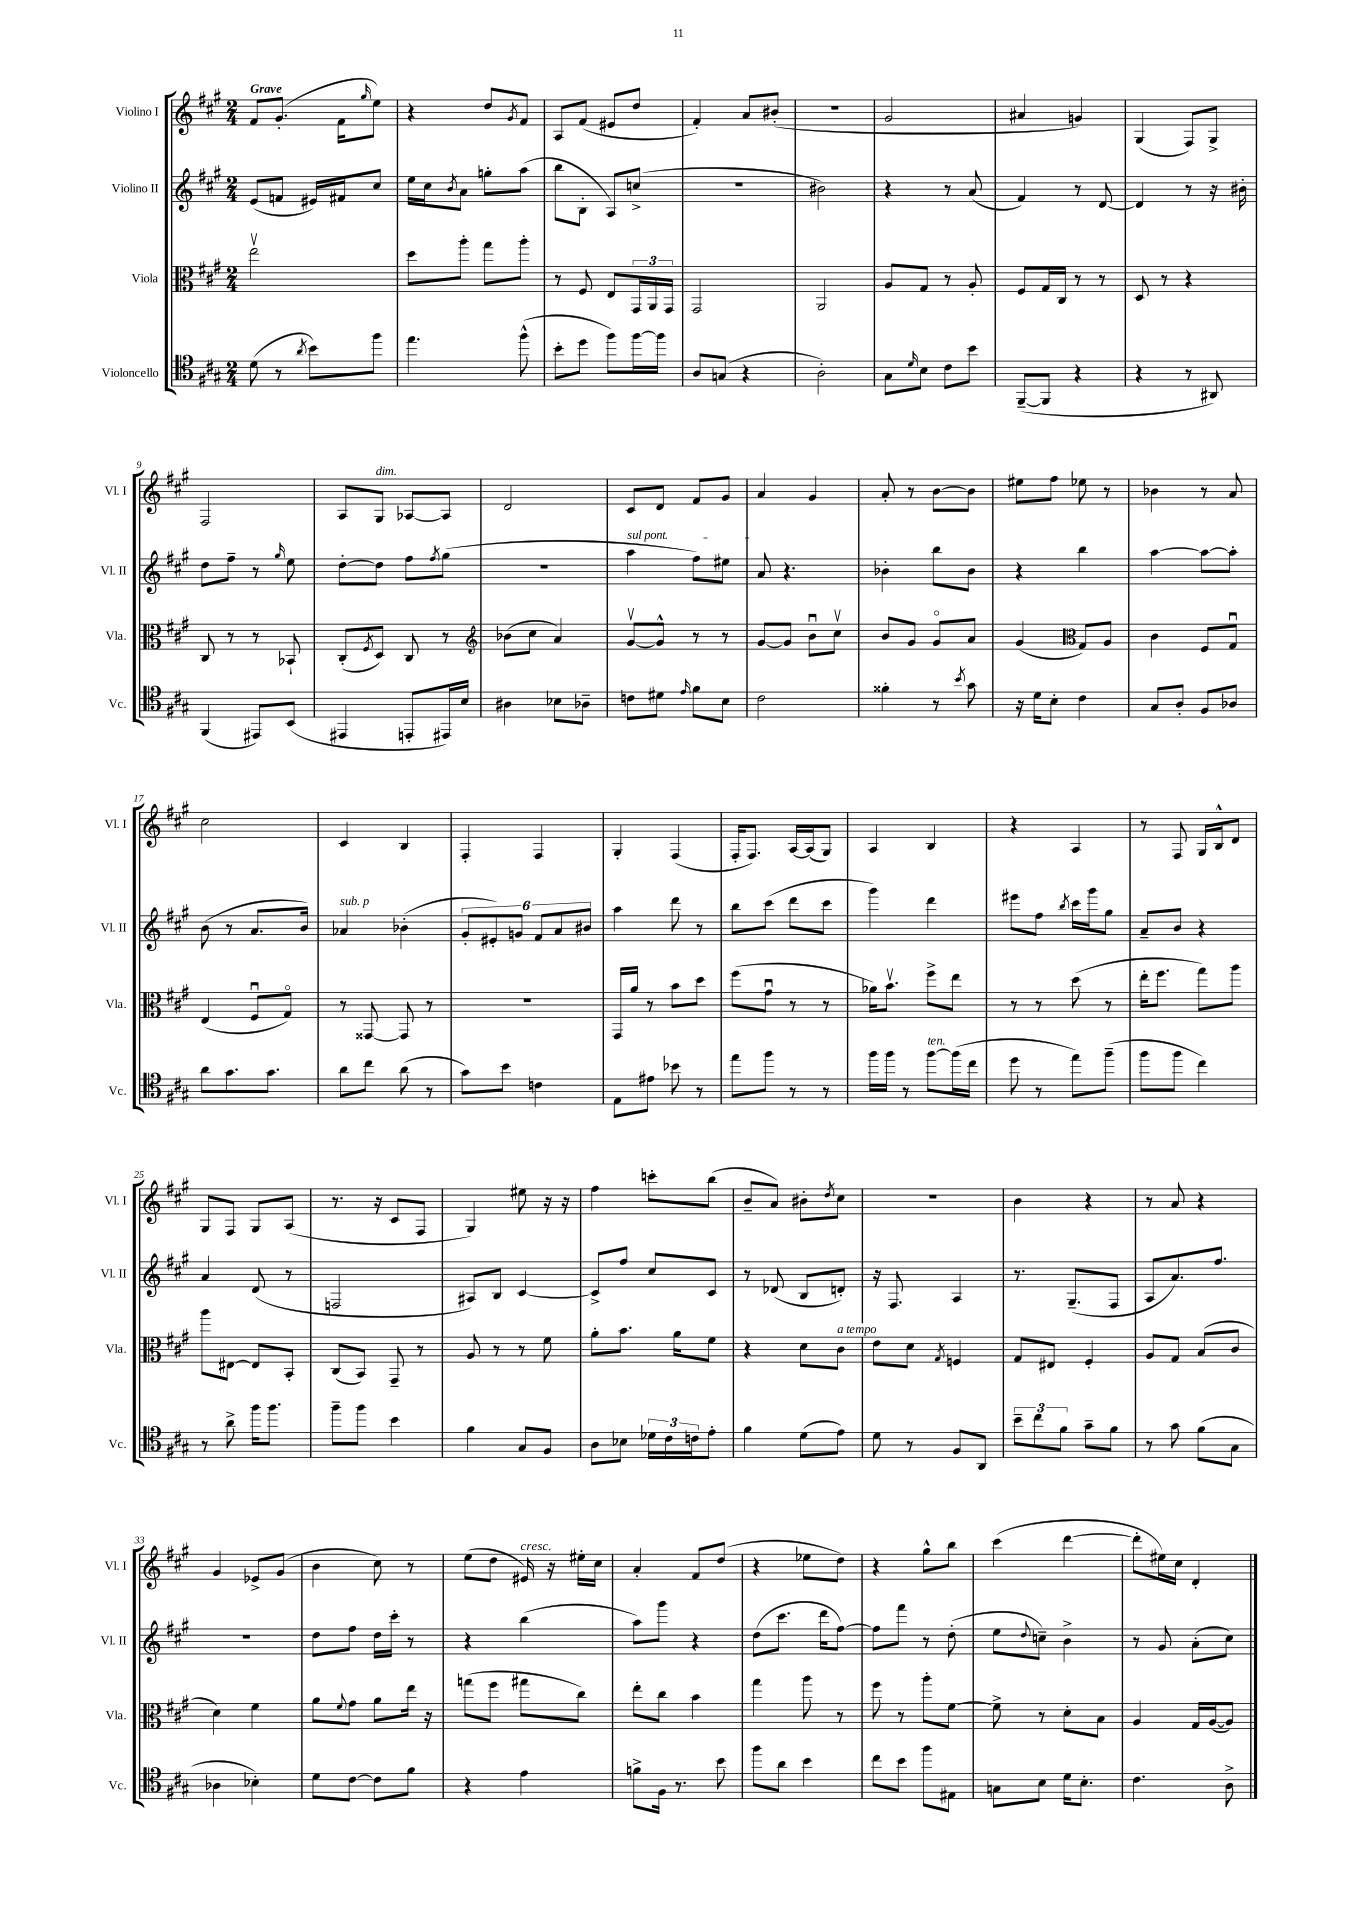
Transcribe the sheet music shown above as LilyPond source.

<<
\new StaffGroup <<
\new Staff = "s0" \with { instrumentName = "Violino I" shortInstrumentName = "Vl. I" } {
    \clef treble \key a \major \numericTimeSignature \time 2/4 \tempo "Grave"
    fis'8 gis'8.-.( fis'16 \grace { gis''16 } e''8) |
    r4 d''8 \acciaccatura { gis'8 } fis'8 |
    a8 fis'8( eis'8 d''8 |
    fis'4-.) a'8 bis'8-.( |
    R2 |
    gis'2 |
    ais'4 g'4) |
    gis4( fis8) gis8-> |
    fis2 |
    a8 gis8^\markup { \italic "dim." } aes8~ aes8 |
    d'2 |
    cis'8 d'8 fis'8 gis'8 |
    a'4 gis'4 |
    a'8-. r8 b'8~ b'8 |
    eis''8 fis''8 ees''8 r8 |
    bes'4 r8 a'8 |
    cis''2 |
    cis'4 b4 |
    fis4-. fis4 |
    gis4-. fis4( |
    fis16-. fis8.) a16~ a16( gis8) |
    a4 b4 |
    r4 a4 |
    r8 fis8 gis16 b16-^ d'8 |
    gis8 fis8 gis8 a8( |
    r8. r16 cis'8 fis8 |
    gis4) eis''8 r16 r16 |
    fis''4 c'''8-. b''8( |
    b'8-- a'8) bis'8-. \acciaccatura { d''8 } cis''8 |
    R2 |
    b'4 r4 |
    r8 a'8 r4 |
    gis'4 ees'8-> gis'8( |
    b'4 cis''8) r8 |
    e''8( d''8 eis'16^\markup { \italic "cresc." }) r16 eis''16-. cis''16 |
    a'4-. fis'8 d''8( |
    r4 ees''8 d''8) |
    r4 gis''8-^ b''8 |
    cis'''4( d'''4~ |
    d'''8-. eis''16) cis''16 d'4-. \bar "|." |
}
\new Staff = "s1" \with { instrumentName = "Violino II" shortInstrumentName = "Vl. II" } {
    \clef treble \key a \major \numericTimeSignature \time 2/4
    e'8( f'8 eis'16) fis'16 cis''8 |
    e''16 cis''16 \acciaccatura { b'8 } a'8 g''8-. a''8( |
    b''8 b8-. a8) c''8->( |
    R2 |
    bis'2) |
    r4 r8 a'8( |
    fis'4) r8 d'8~ |
    d'4 r8 r16 bis'16-. |
    d''8 fis''8-- r8 \grace { gis''16 } e''8 |
    d''8~-. d''8 fis''8 \acciaccatura { fis''8 } gis''8( |
    R2 |
    \once \override TextSpanner.bound-details.left.text = \markup { \italic "sul pont." } a''4\startTextSpan fis''8) eis''8 |
    a'8\stopTextSpan r4. |
    bes'4-. b''8 bes'8 |
    r4 b''4 |
    a''4~ a''8~ a''8-. |
    b'8( r8 a'8. b'16) |
    aes'4^\markup { \italic "sub. p" } bes'4-.( |
    \tuplet 6/4 { gis'8-. eis'8-.) g'8 fis'8 a'8 bis'8 } |
    a''4 d'''8 r8 |
    b''8 cis'''8( d'''8 cis'''8 |
    gis'''4) d'''4 |
    eis'''8 fis''8 \acciaccatura { b''8 } cis'''16 gis'''16 gis''8 |
    a'8-- b'8 r4 |
    a'4 d'8( r8 |
    f2 |
    ais8) b8 cis'4~ |
    cis'8-> fis''8 cis''8 cis'8 |
    r8 des'8( b8 d'8-.) |
    r16 fis8. a4 |
    r8. gis8.--( fis8 |
    a8 a'8.) fis''8. |
    R2 |
    d''8 fis''8 d''16 cis'''16-. r8 |
    r4 b''4( |
    a''8) gis'''8 r4 |
    d''8( cis'''8. d'''16 fis''8~) |
    fis''8 fis'''8 r8 d''8-.( |
    e''8 \appoggiatura { d''8 } c''8--) b'4-> |
    r8 gis'8 a'8-.( cis''8) \bar "|." |
}
\new Staff = "s2" \with { instrumentName = "Viola" shortInstrumentName = "Vla." } {
    \clef alto \key a \major \numericTimeSignature \time 2/4
    e''2\upbow |
    d''8 a''8-. gis''8 a''8-. |
    r8 fis8 e8 \tuplet 3/2 { gis,16 a,16 gis,16 } |
    gis,2 |
    a,2 |
    a8 gis8 r8 a8-. |
    fis8 gis16 cis16 r8 r8 |
    d8 r8 r4 |
    cis8 r8 r8 bes,8-! |
    cis8-.( \acciaccatura { fis8 } d8) cis8 r8 |
    \clef treble bes'8( cis''8 a'4) |
    gis'8~\upbow gis'8-^ r8 r8 |
    gis'8~ gis'8 b'8\downbow cis''8\upbow |
    b'8 gis'8 gis'8\flageolet a'8 |
    gis'4( \clef alto gis8) a8 |
    cis'4 fis8 gis8\downbow |
    e4( fis8\downbow gis8\flageolet) |
    r8 gisis,8~ gisis,8 r8 |
    R2 |
    gis,16 a'16 r8 b'8 d''8 |
    fis''8( gis'8\downbow r8 r8 |
    aes'16) b'8.\upbow fis''8-> e''8 |
    r8 r8 d''8( r8 |
    e''16-. fis''8. gis''8) a''8 |
    a''8 eis8~ eis8 b,8-. |
    cis8( b,8) gis,8-- r8 |
    a8 r8 r8 fis'8 |
    a'8-. b'8. a'16 fis'8 |
    r4 d'8 cis'8^\markup { \italic "a tempo" } |
    e'8 d'8 \acciaccatura { gis8 } f4 |
    gis8 eis8 fis4-. |
    a8 gis8 b8( cis'8 |
    d'4) fis'4 |
    a'8 \appoggiatura { fis'8 } gis'8 a'8 e''16 r16 |
    g''8( fis''8 gis''8 cis''8) |
    e''8-. cis''8 b'4 |
    gis''4 a''8 r8 |
    fis''8 r8 a''8-. fis'8~ |
    fis'8-> r8 d'8-. b8 |
    a4 gis16 a16~( a8) \bar "|." |
}
\new Staff = "s3" \with { instrumentName = "Violoncello" shortInstrumentName = "Vc." } {
    \clef tenor \key a \major \numericTimeSignature \time 2/4
    d'8( r8 \acciaccatura { a'8 } b'8) fis''8 |
    e''4. fis''8-^( |
    b'8-. d''8 fis''8) fis''16~ fis''16 |
    a8 g8( r4 |
    a2-.) |
    gis8 \grace { d'16 } b8 cis'8 b'8 |
    fis,8~--( fis,8 r4 |
    r4 r8 ais,8) |
    fis,4( eis,8) b,8( |
    eis,4 e,8-. eis,16) b16 |
    ais4 bes8 aes8-- |
    c'8 dis'8 \grace { e'16 } fis'8 b8 |
    cis'2 |
    fisis'4-. r8 \acciaccatura { b'8 } gis'8 |
    r16 d'16 b8-. cis'4 |
    gis8 a8-. fis8 aes8 |
    a'8 gis'8. gis'8. |
    a'8 cis''8 a'8( r8 |
    gis'8) b'8 c'4 |
    e8 eis'8 bes'8 r8 |
    e''8 fis''8 r8 r8 |
    fis''16 fis''16 r8 fis''8~^\markup { \italic "ten." } fis''16( cis''16 |
    d''8 r8 e''8) fis''8--( |
    fis''8 fis''8 cis''4) |
    r8 a'8-> fis''16 fis''8. |
    fis''8-- fis''8 b'4 |
    fis'4 gis8 fis8 |
    a8 bes8 \tuplet 3/2 { des'16 cis'16 c'16 } e'8-. |
    fis'4 d'8( e'8) |
    d'8 r8 fis8 a,8 |
    \tuplet 3/2 { b'8-- cis''8 fis'8 } gis'8-- fis'8 |
    r8 gis'8 fis'8( gis8 |
    aes4 bes4-.) |
    d'8 cis'8~ cis'8 fis'8 |
    r4 e'4 |
    f'8-> fis16 r8. b'8 |
    fis''8 a'8 b'4 |
    cis''8 b'8 fis''8 eis8 |
    g8 b8 d'16 b8.-. |
    cis'4. a8-> \bar "|." |
}
>>
>>
